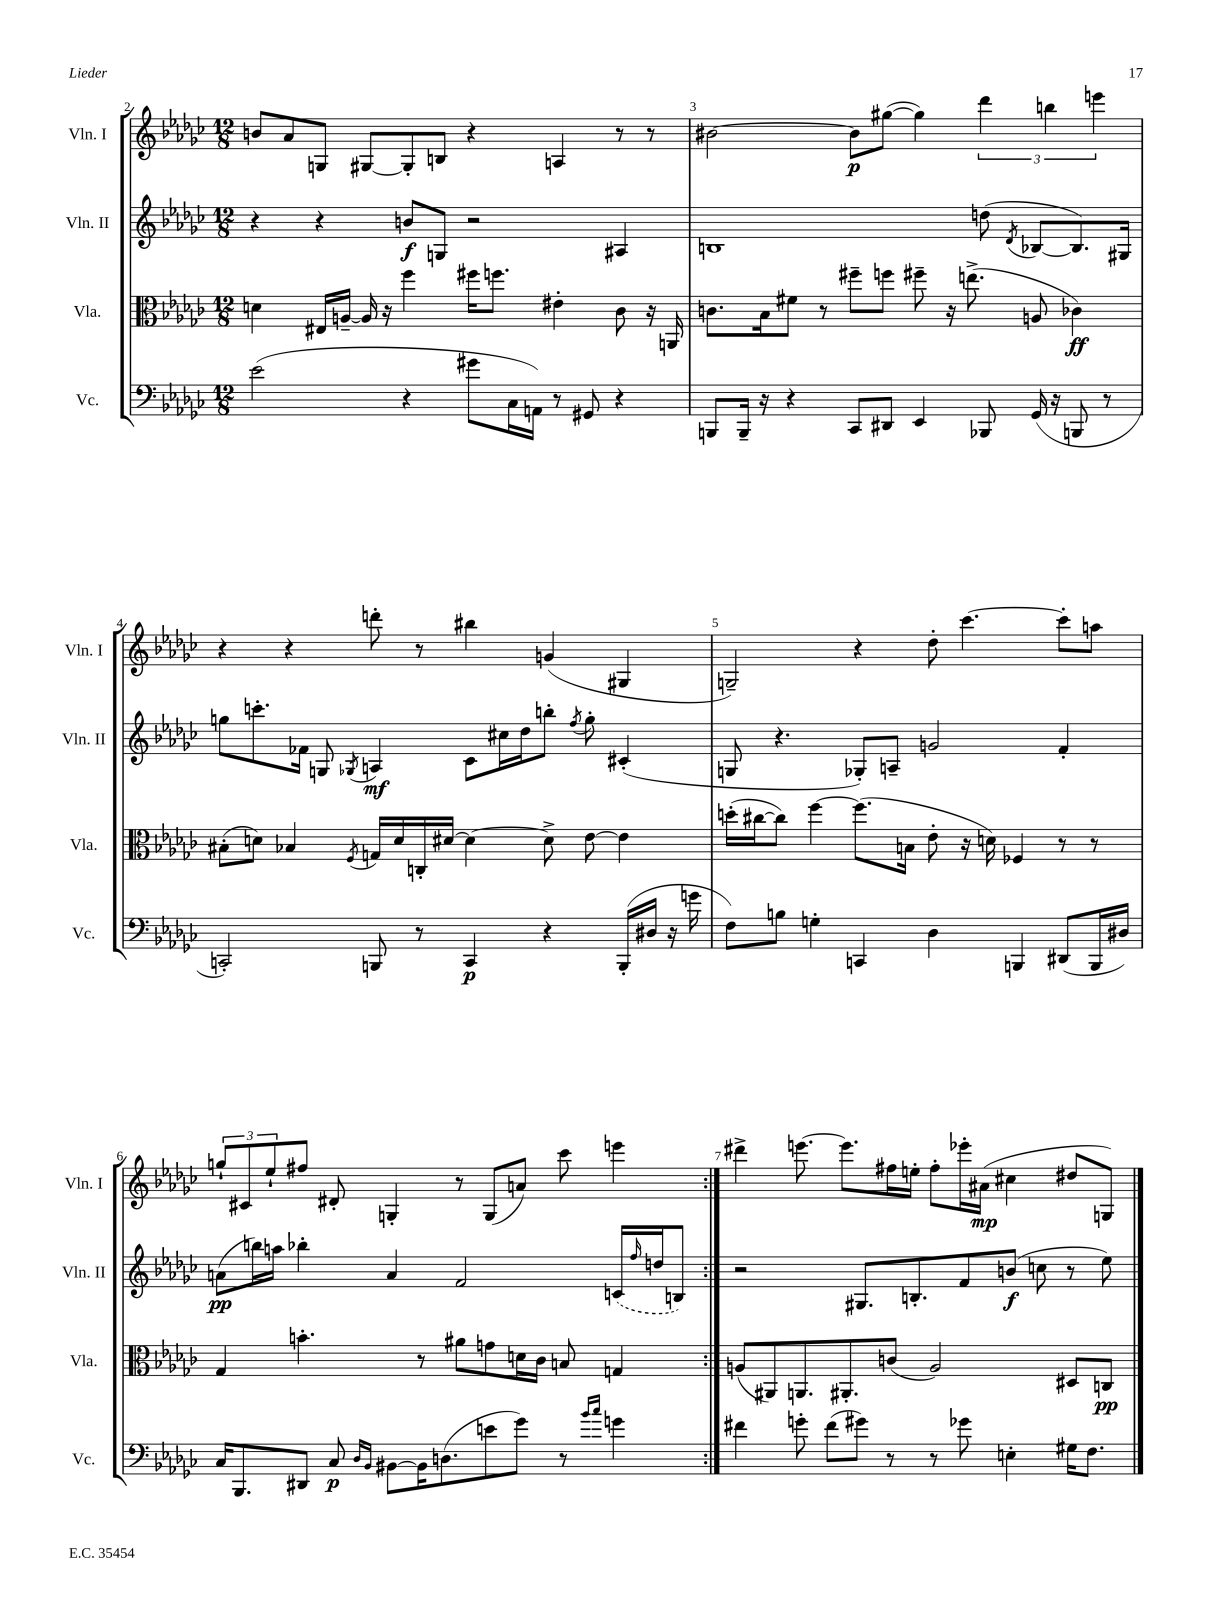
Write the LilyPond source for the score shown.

<<
\new StaffGroup <<
\new Staff = "s0" \with { instrumentName = "Vln. I" shortInstrumentName = "Vln. I" } {
    \clef treble \key ges \major \numericTimeSignature \time 12/8
    \repeat volta 2 { b'8 aes'8 g8 gis8~ gis8-. b8 r4 a4 r8 r8 |
    bis'2~ bis'8\p gis''8~( gis''4) \tuplet 3/2 { des'''4 b''4 e'''4 } |
    r4 r4 d'''8-. r8 bis''4 g'4( gis4 |
    g2--) r4 des''8-. ces'''4.~ ces'''8-. a''8 |
    \tuplet 3/2 { g''8-! cis'8 ees''8-! } fis''8 dis'8-. g4-. r8 g8( a'8) ces'''8 e'''4 | }
    dis'''4-> e'''8.~ e'''8. fis''16 e''16-. fis''8-. ees'''16-. ais'16\mp( cis''4 dis''8 g8) \bar "|." |
}
\new Staff = "s1" \with { instrumentName = "Vln. II" shortInstrumentName = "Vln. II" } {
    \clef treble \key ges \major \numericTimeSignature \time 12/8
    \repeat volta 2 { r4 r4 b'8\f g8 r2 ais4 |
    b1 d''8( \acciaccatura { des'8 } bes8~ bes8.) gis16 |
    g''8 c'''8.-. fes'16 g8 \acciaccatura { ges8 } a4\mf ces'8 cis''16 des''16 b''8-. \acciaccatura { f''8 } g''8-. cis'4-.( |
    g8 r4. ges8-.) a8-- g'2 f'4-. |
    a'8\pp( b''16) a''16 bes''4-. a'4 f'2 \once \slurDashed c'16( \grace { f''16 } d''16 b8) | }
    r2 gis8. b8.-. f'8 b'8\f( c''8 r8 ees''8) \bar "|." |
}
\new Staff = "s2" \with { instrumentName = "Vla." shortInstrumentName = "Vla." } {
    \clef alto \key ges \major \numericTimeSignature \time 12/8
    \repeat volta 2 { d'4 eis16 a16~-- a16 r16 f''4 fis''16 f''8. eis'4-. ces'8 r16 a,16 |
    c'8. bes16 fis'8 r8 fis''8-- f''8 fis''8-- r16 e''8.->( a8 ces'4\ff) |
    bis8-.( d'8) bes4 \acciaccatura { f8 } g16 d'16 c16-. dis'16~ dis'4~ dis'8-> ees'8~ ees'4 |
    d''16-.( cis''16~ cis''8) f''4~ f''8.( b16 ees'8-. r16 d'16) fes4 r8 r8 |
    ges4 b'4.-. r8 ais'8 g'8 d'16 ces'16 b8 g4 | }
    a8( ais,8) a,8. ais,8.-. c'8( a2) dis8 c8\pp \bar "|." |
}
\new Staff = "s3" \with { instrumentName = "Vc." shortInstrumentName = "Vc." } {
    \clef bass \key ges \major \numericTimeSignature \time 12/8
    \repeat volta 2 { ees'2( r4 gis'8 ces16 a,16) r8 gis,8 r4 |
    b,,8 b,,16-- r16 r4 ces,8 dis,8 ees,4 bes,,8 ges,16( r16 b,,8 r8 |
    c,2-.) b,,8 r8 c,4\p r4 b,,16-.( dis16 r16 g'16 |
    f8) b8 g4-. c,4 des4 b,,4 dis,8( b,,16 dis16) |
    ces16 bes,,8. dis,8 ces8\p \grace { des16 bes,16 } bis,8~ bis,16 d8.( e'8 ges'8) r8 \grace { bes'16 ces''16 } g'4 | }
    fis'4 g'8-. fis'8( gis'8) r8 r8 ges'8 e4-. gis16 f8. \bar "|." |
}
>>
>>
\layout { \context { \Score currentBarNumber = #2 \override BarNumber.break-visibility = ##(#f #t #t) barNumberVisibility = #all-bar-numbers-visible } }
